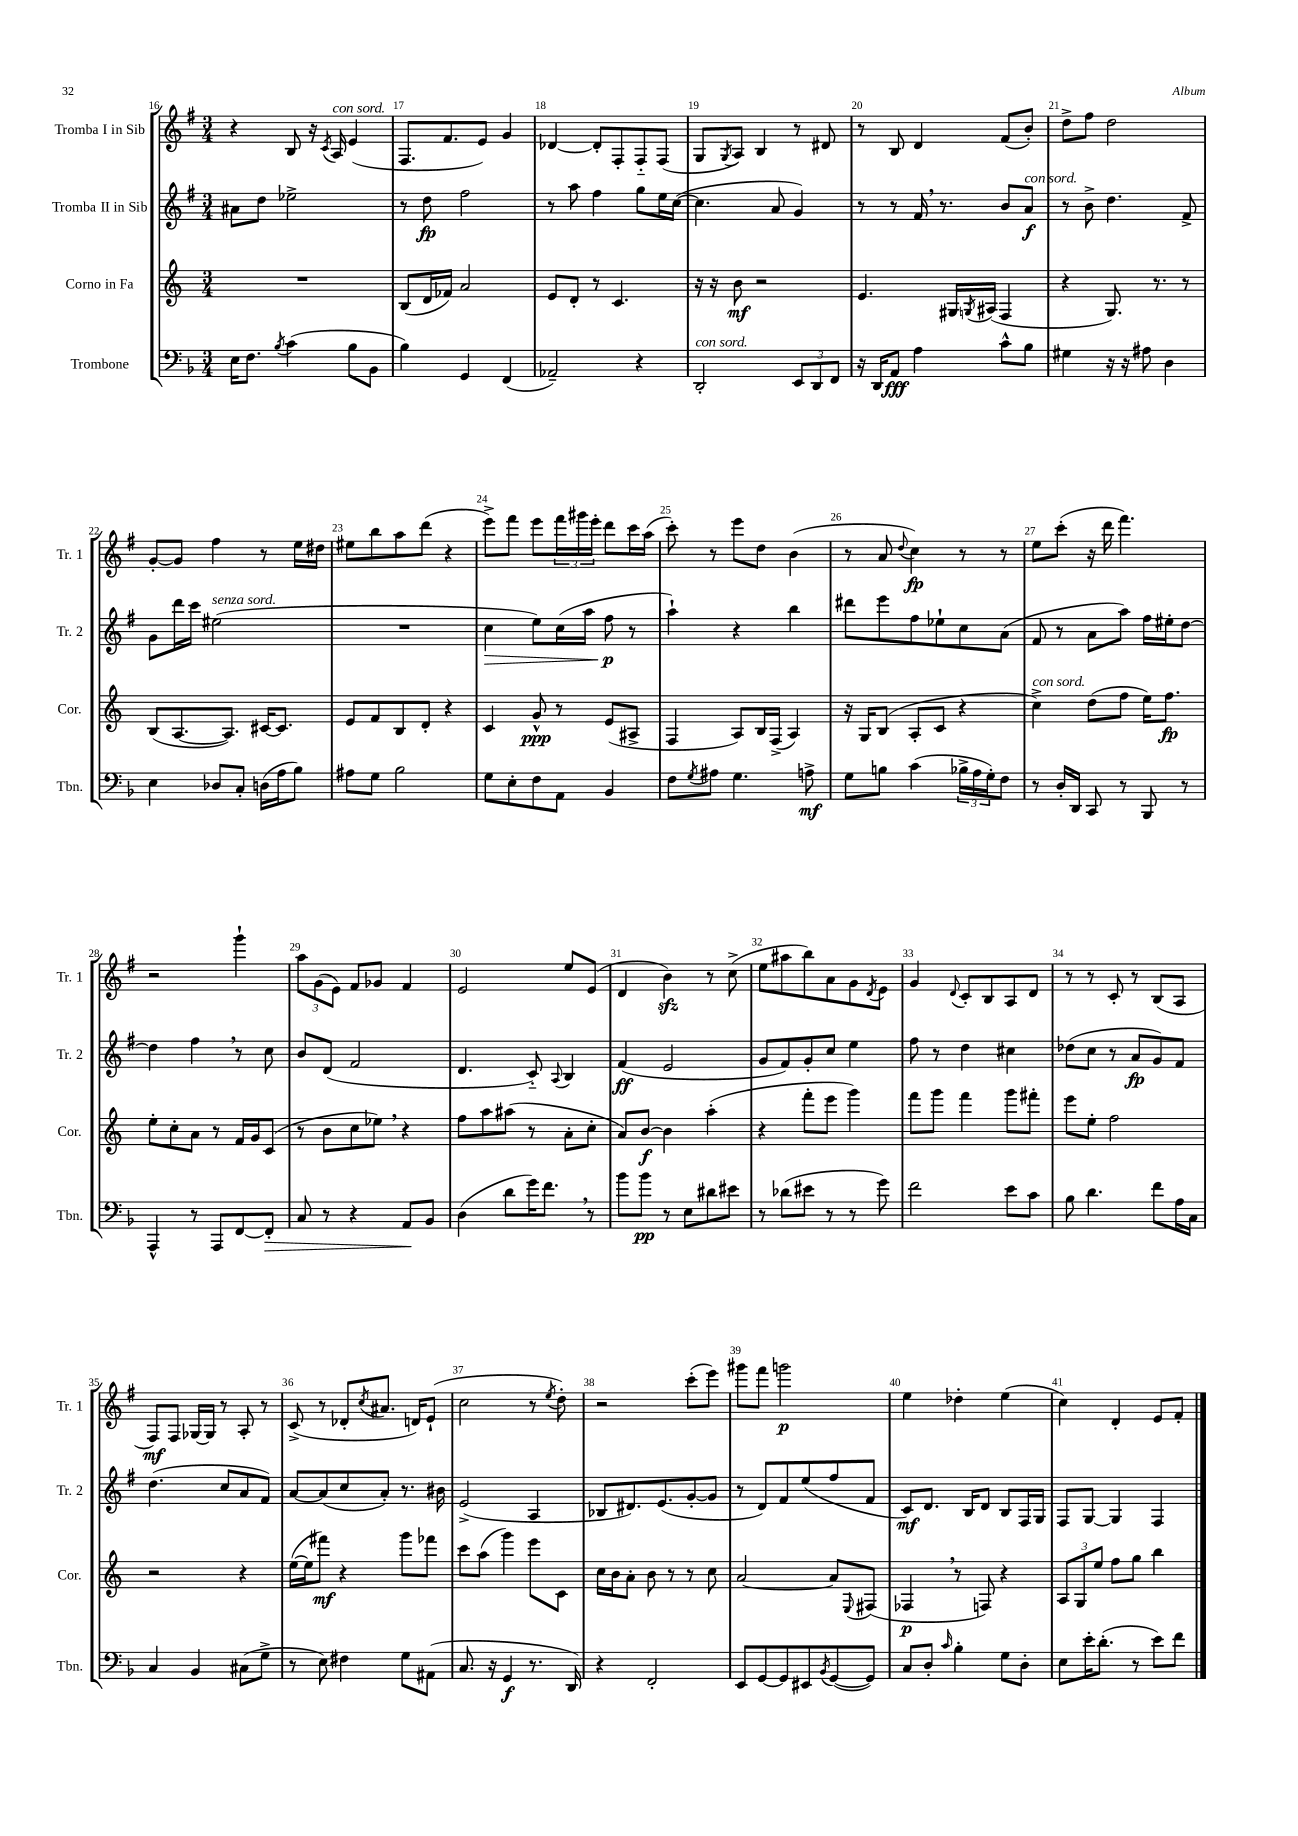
<<
\new StaffGroup <<
\new Staff = "s0" \with { instrumentName = "Tromba I in Sib" shortInstrumentName = "Tr. 1" } {
    \clef treble \key g \major \numericTimeSignature \time 3/4
    r4 b8 r16 \acciaccatura { c'8 } a16^\markup { \italic "con sord." } e'4( |
    fis8. fis'8. e'8) g'4 |
    des'4~ des'8-. fis8-. fis8-_ fis8( |
    g8 \acciaccatura { g8 } a8) b4 r8 dis'8 |
    r8 b8 d'4 fis'8( b'8-.) |
    d''8-> fis''8 d''2 |
    g'8~-. g'8 fis''4 r8 e''16 dis''16 |
    eis''8 b''8 a''8 d'''8( r4 |
    e'''8->) fis'''8 e'''8 \tuplet 3/2 { fis'''16 gis'''16 e'''16-. } d'''8 c'''16 a''16( |
    c'''8-.) r8 e'''8 d''8 b'4( |
    r8 a'8 \appoggiatura { d''8 } c''4\fp) r8 r8 |
    e''8 c'''8-.( r16 d'''16 fis'''4.) |
    r2 g'''4-! |
    \tuplet 3/2 { a''8 g'8( e'8) } fis'8 ges'8 fis'4 |
    e'2 e''8 e'8( |
    d'4 b'4\sfz) r8 c''8->( |
    e''8 ais''8 b''8) a'8 g'8 \acciaccatura { d'8 } e'8 |
    g'4 \appoggiatura { d'8 } c'8-. b8 a8 d'8 |
    r8 r8 c'8-. r8 b8( a8 |
    fis8\mf) fis8 ges16~ ges16 r8 a8-. r8 |
    c'8->( r8 des'8-. \acciaccatura { c''8 } ais'8. d'16) e'8-!( |
    c''2 r8 \acciaccatura { e''8 } d''8-.) |
    r2 c'''8-.( e'''8) |
    gis'''8 fis'''8 g'''2\p |
    e''4 des''4-. e''4( |
    c''4) d'4-. e'8 fis'8-. \bar "|." |
}
\new Staff = "s1" \with { instrumentName = "Tromba II in Sib" shortInstrumentName = "Tr. 2" } {
    \clef treble \key g \major \numericTimeSignature \time 3/4
    ais'8 d''8 ees''2-> |
    r8 d''8\fp fis''2 |
    r8 a''8 fis''4 g''8 e''16 c''16~( |
    c''4. a'8 g'4) |
    r8 r8 fis'16 \breathe r8. b'8 a'8\f^\markup { \italic "con sord." } |
    r8 b'8-> d''4. fis'8-> |
    g'8 d'''16 c'''16 eis''2^\markup { \italic "senza sord." }( |
    R2. |
    c''4\> e''8) c''16( a''16 fis''8\p\! r8 |
    a''4-!) r4 b''4 |
    dis'''8 e'''8 fis''8 ees''8-! c''8 a'8( |
    fis'8 r8 a'8 a''8) fis''16 eis''16-. d''8~ |
    d''4 fis''4 \breathe r8 c''8 |
    b'8 d'8( fis'2 |
    d'4. c'8-_) \appoggiatura { a8 } b4 |
    fis'4\ff( e'2 |
    g'8 fis'8) g'8-. c''8 e''4 |
    fis''8 r8 d''4 cis''4 |
    des''8( c''8 r8 a'8\fp g'8) fis'8 |
    d''4.( c''8 a'8 fis'8) |
    a'8~ a'8( c''8 a'8-.) r8. bis'16 |
    e'2->( a4 |
    bes8 dis'8.) e'8.( g'8~-. g'8 |
    r8 d'8) fis'8 e''8( fis''8 fis'8 |
    c'8\mf) d'8. b16 d'8 b8 fis16 g16 |
    fis8 g8~ g4 fis4 \bar "|." |
}
\new Staff = "s2" \with { instrumentName = "Corno in Fa" shortInstrumentName = "Cor." } {
    \clef treble \key c \major \numericTimeSignature \time 3/4
    R2. |
    b8( d'16 fes'16) a'2 |
    e'8 d'8-. r8 c'4. |
    r16 r16 b'8\mf r2 |
    e'4. gis16 \acciaccatura { g8 } ais16( f4 |
    r4 g8.) r8. r8 |
    b8( a8.~ a8.) cis'16~ cis'8. |
    e'8 f'8 b8 d'8-. r4 |
    c'4 g'8-^\ppp r8 e'8( ais8-> |
    f4 a8) b16 f16->( a4) |
    r16 g16 b8( a8-. c'8 r4 |
    c''4->^\markup { \italic "con sord." }) d''8( f''8 e''16) f''8.\fp |
    e''8-. c''8-. a'8 r8 f'16 g'16 c'8( |
    r8 b'8 c''8 ees''8) \breathe r4 |
    f''8 a''8 ais''8( r8 a'8-. c''8-. |
    a'8) b'8~\f b'4 a''4-.( |
    r4 f'''8-. e'''8 g'''4) |
    f'''8 g'''8 f'''4 g'''8 fis'''8-. |
    e'''8 e''8-. f''2 |
    r2 r4 |
    e''16~( e''16 fis'''8\mf) r4 g'''8 fes'''8 |
    c'''8 a''8( g'''4) e'''8 c'8 |
    c''16 b'16 a'8-. b'8 r8 r8 c''8 |
    a'2~ a'8 \appoggiatura { e8 } fis8( |
    fes4\p \breathe r8 f8) r4 |
    \tuplet 3/2 { a8 g8 e''8 } f''8 g''8 b''4 \bar "|." |
}
\new Staff = "s3" \with { instrumentName = "Trombone" shortInstrumentName = "Tbn." } {
    \clef bass \key f \major \numericTimeSignature \time 3/4
    e16 f8. \acciaccatura { bes8 } c'4( bes8 bes,8 |
    bes4) g,4 f,4( |
    aes,2--) r4 |
    d,2-.^\markup { \italic "con sord." } \tuplet 3/2 { e,8 d,8 f,8 } |
    r16 d,16 a,8\fff a4 c'8-^ bes8 |
    gis4 r16 r16 ais8 d4 |
    e4 des8 c8-. d16( a16 bes8) |
    ais8 g8 bes2 |
    g8 e8-. f8 a,8 bes,4 |
    f8 \acciaccatura { g8 } ais8 g4. a8->\mf |
    g8 b8 c'4( \tuplet 3/2 { bes16-> a16 g16-.) } f8 |
    r8 d16-. d,16 c,8 r8 bes,,8 r8 |
    a,,4-^ r8 a,,8 f,8~ f,8-.\> |
    c8 r8 r4 a,8\! bes,8 |
    d4( d'8 g'16) f'8. \breathe r8 |
    bes'8 bes'8\pp r8 e8 dis'8 eis'8 |
    r8 des'8( eis'8 r8 r8 g'8) |
    f'2 e'8 c'8 |
    bes8 d'4. f'8 a16 c16 |
    c4 bes,4 cis8( g8-> |
    r8 e8) fis4 g8 ais,8( |
    c8. r16 g,4\f r8. d,16) |
    r4 f,2-. |
    e,8 g,8~ g,8 eis,8 \acciaccatura { bes,8 } g,8~( g,8) |
    c8 d8-. \grace { c'16 } bes4-. g8 d8-. |
    e8 e'16-. d'8.-.( r8 e'8) f'8 \bar "|." |
}
>>
>>
\layout { \context { \Score currentBarNumber = #16 \override BarNumber.break-visibility = ##(#f #t #t) barNumberVisibility = #all-bar-numbers-visible } }
